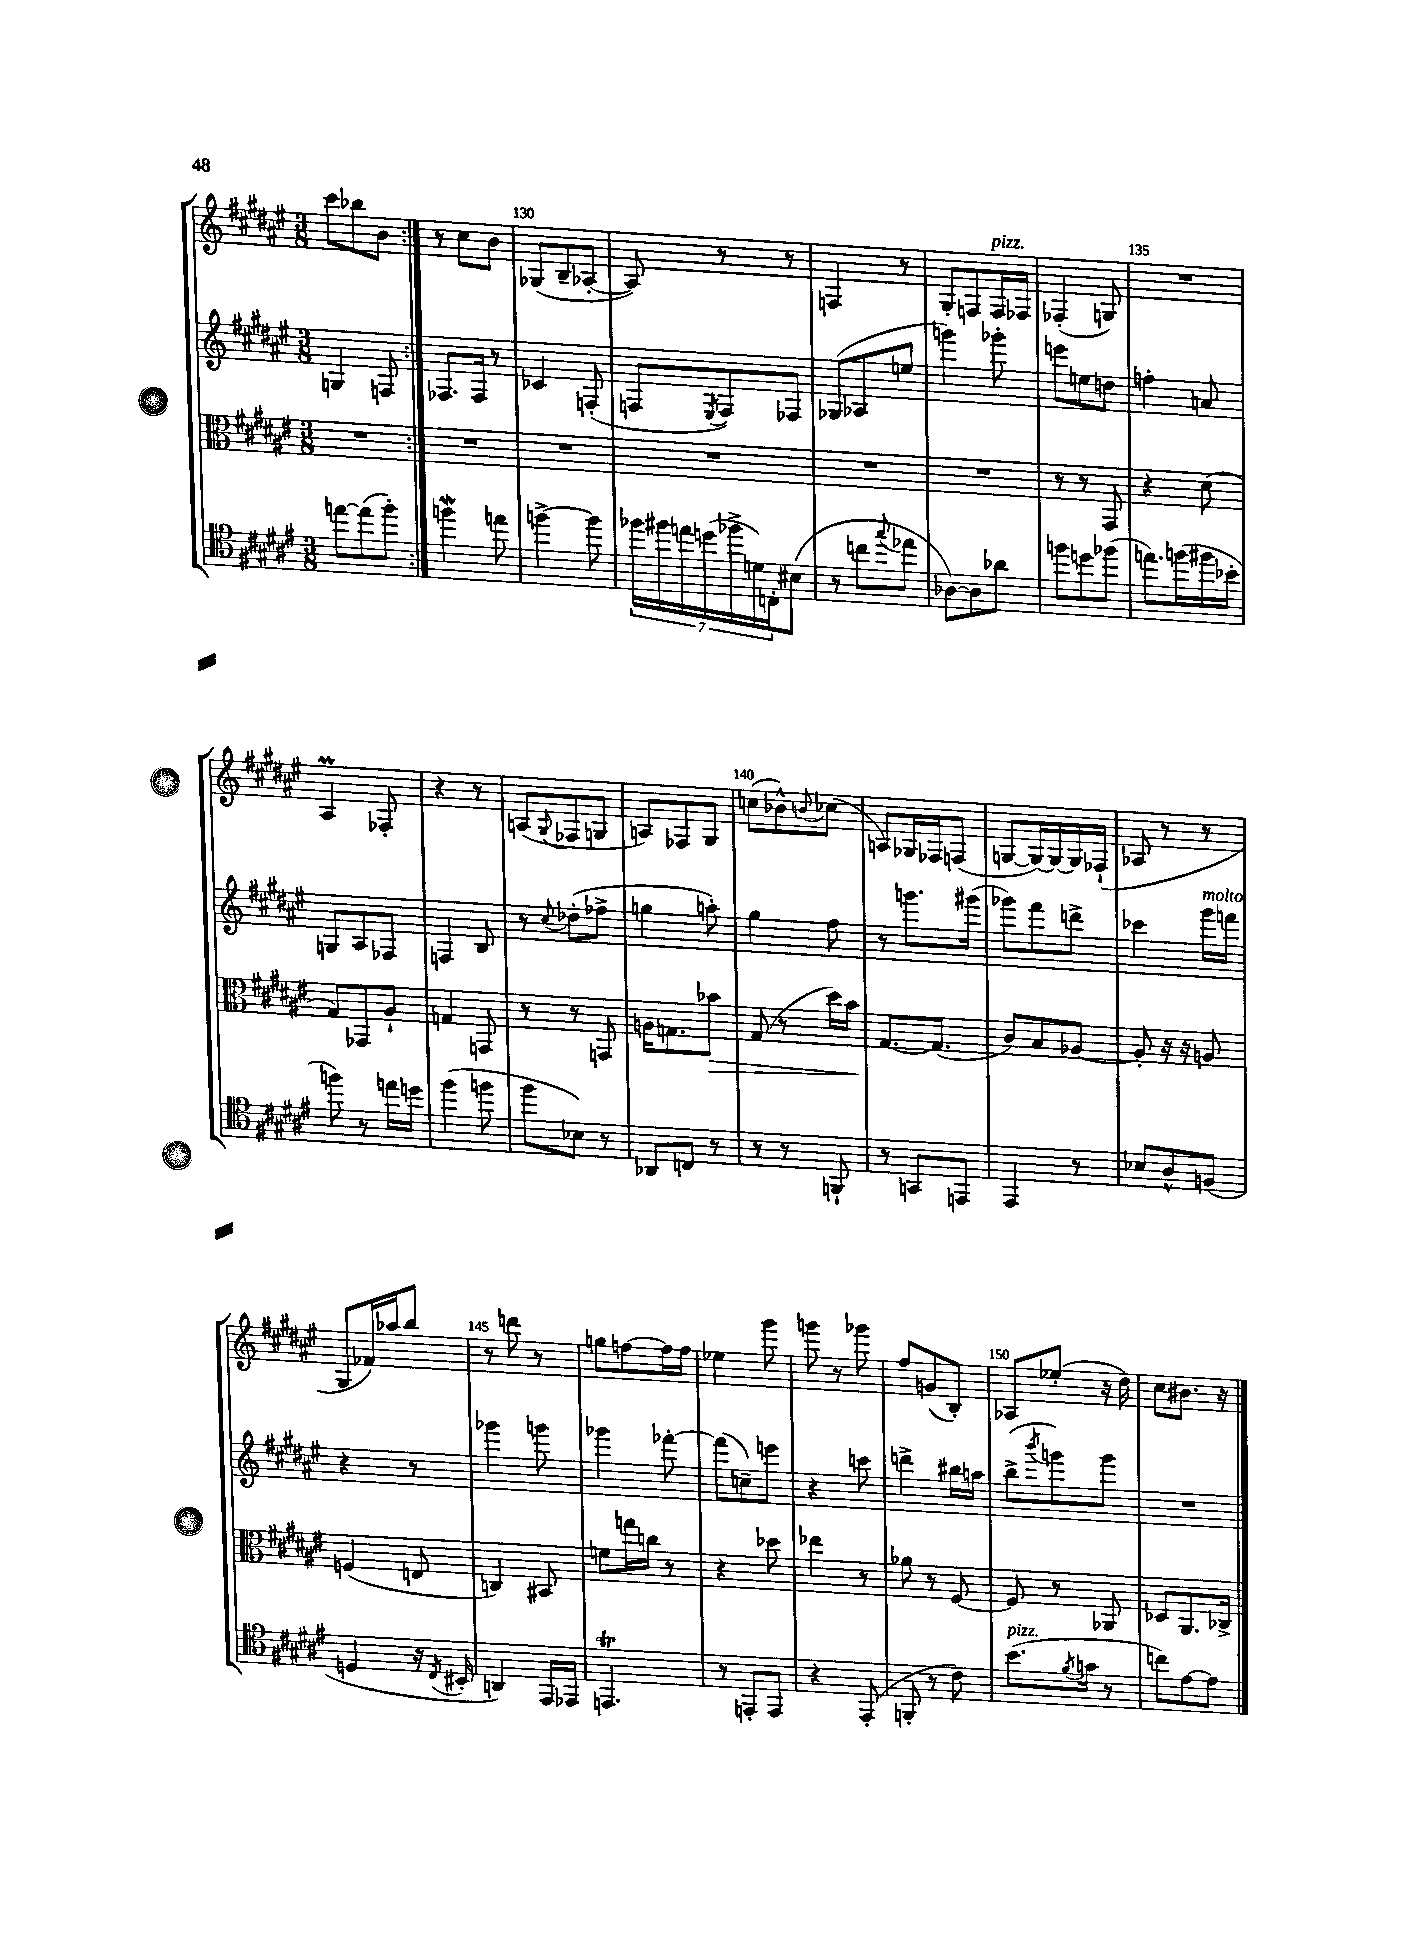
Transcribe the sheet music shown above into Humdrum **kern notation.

**kern	**kern	**kern	**kern
*staff4	*staff3	*staff2	*staff1
*clefC4	*clefC3	*clefG2	*clefG2
*k[f#c#g#d#a#e#]	*k[f#c#g#d#a#e#]	*k[f#c#g#d#a#e#]	*k[f#c#g#d#a#e#]
*M3/8	*M3/8	*M3/8	*M3/8
[8ee	4.r	4G	8ccc#
(8ee]	.	.	8bb-
8ff#')	.	8F	8b
=:|!	=:|!	=:|!	=:|!
4ff	4.r	8.F-	8r
.	.	.	8cc#
.	.	16F-	.
8ee	.	8r	8b
=	=	=	=
[4ff^	4.r	4c-	(8G-
.	.	.	8B~
8ff]	.	(8F'	[8A-'
=	=	=	=
28ff-	4.r	8F	8A-])
28ff#	.	.	.
28ee	.	.	.
(28dd	.	.	.
.	.	8qE#	.
.	.	8F)	8r
28ff-^	.	.	.
28d)	.	.	.
28C'	.	.	.
(8B#	.	8F-	8r
=	=	=	=
8r	4.r	(8G-	4F
8cc	.	8A-	.
8qqgg#	.	.	.
8ee-	.	8ee	8r
=	=	=	=
[8A-)	4.r	4ggg)	8G#'
8A-]	.	.	8F
8a-	.	8ggg-'	16F
.	.	.	16F-
=	=	=	=
8ff	8r	8eee	(4F-'
8dd	8r	8ee	.
(8ff-	8GG#	8dd	8G)
=	=	=	=
8.ee)	4r	4ff'	4.r
(16ff	.	.	.
16ff#	(8d#	8a	.
16b-'	.	.	.
=	=	=	=
8ff)	8G#)	8G	4A#
8r	8GG-	8A#	.
16ee	8A#`	8F-	8F-'
16dd	.	.	.
=	=	=	=
(4ff#	4G	4F	4r
8ff	8GG	8B	8r
=	=	=	=
8ff#	8r	8r	(8A
.	.	8qqcc#	8qqG#
8B-)	8r	(8dd-'	8F-
8r	8GG	8ff-^	8G
=	=	=	=
8AA-	16A	4gg	8A)
.	8.G	.	.
8C	.	.	8F-
8r	8b-	8aa')	8G#
=	=	=	=
8r	(8G#	4gg#	(8cc
8r	8r	.	8b-^^)
.	.	.	8qqb
8FF`	16dd#)	8ff#	(8cc-
.	16b	.	.
=	=	=	=
8r	[8.G#	8r	8A)
8GG	.	8.ggg	16G-
.	(8.G#]	.	16F-
8EE	.	.	(8F
.	.	(16ggg#	.
=	=	=	=
4EE#	8c#)	8ggg-)	[8G
.	8B	8fff#	16G_)
.	.	.	16G_
8r	[8A-	8ddd^	16G]
.	.	.	(16F-`
=	=	=	=
8B-	8A-']	4ccc-	8A-
8A#^^	16r	.	8r
.	16r	.	.
(8F	8A	16ggg#	8r
.	.	16fff	.
=	=	=	=
4D	(4F	4r	8G#
.	.	.	16f-)
.	.	.	16aa-
16r	8E	8r	8bb
8qC#	.	.	.
16BB#'	.	.	.
=	=	=	=
4AA)	4C)	4ggg-	8r
.	.	.	8ddd
16EE#	8BB#	8ggg	8r
16EE-	.	.	.
=	=	=	=
4.EE	8f	4ggg-	8gg
.	16gg	.	[8ff
.	16cc	.	.
.	8r	[8fff-'	16ff]
.	.	.	16ff
=	=	=	=
8r	4r	(8fff-]	4ee-
8EE'	.	8cc~)	.
8EE	8dd-	8eee	8ggg#
=	=	=	=
4r	4ee-	4r	8ggg
.	.	.	8r
(8EE#'	8r	8ccc	8ggg-
=	=	=	=
8FF'	8a-	4ddd^	8ff#
8r	8r	.	(8g
8c#)	[8F#	16bb#	8B')
.	.	16aa	.
=	=	=	=
(8.b	8F#]	(8bb^	8A-
.	.	8qbbb	.
.	8r	8ggg)	(8ee-'
8qf#	.	.	.
16g	.	.	.
8r	8AA-	8ggg	16r
.	.	.	16dd#)
=	=	=	=
8cc)	8D-	4.r	8cc#
[8e#	8.AA#	.	8.b#
8e#]	.	.	.
.	16C-^	.	16r
==	==	==	==
*-	*-	*-	*-
